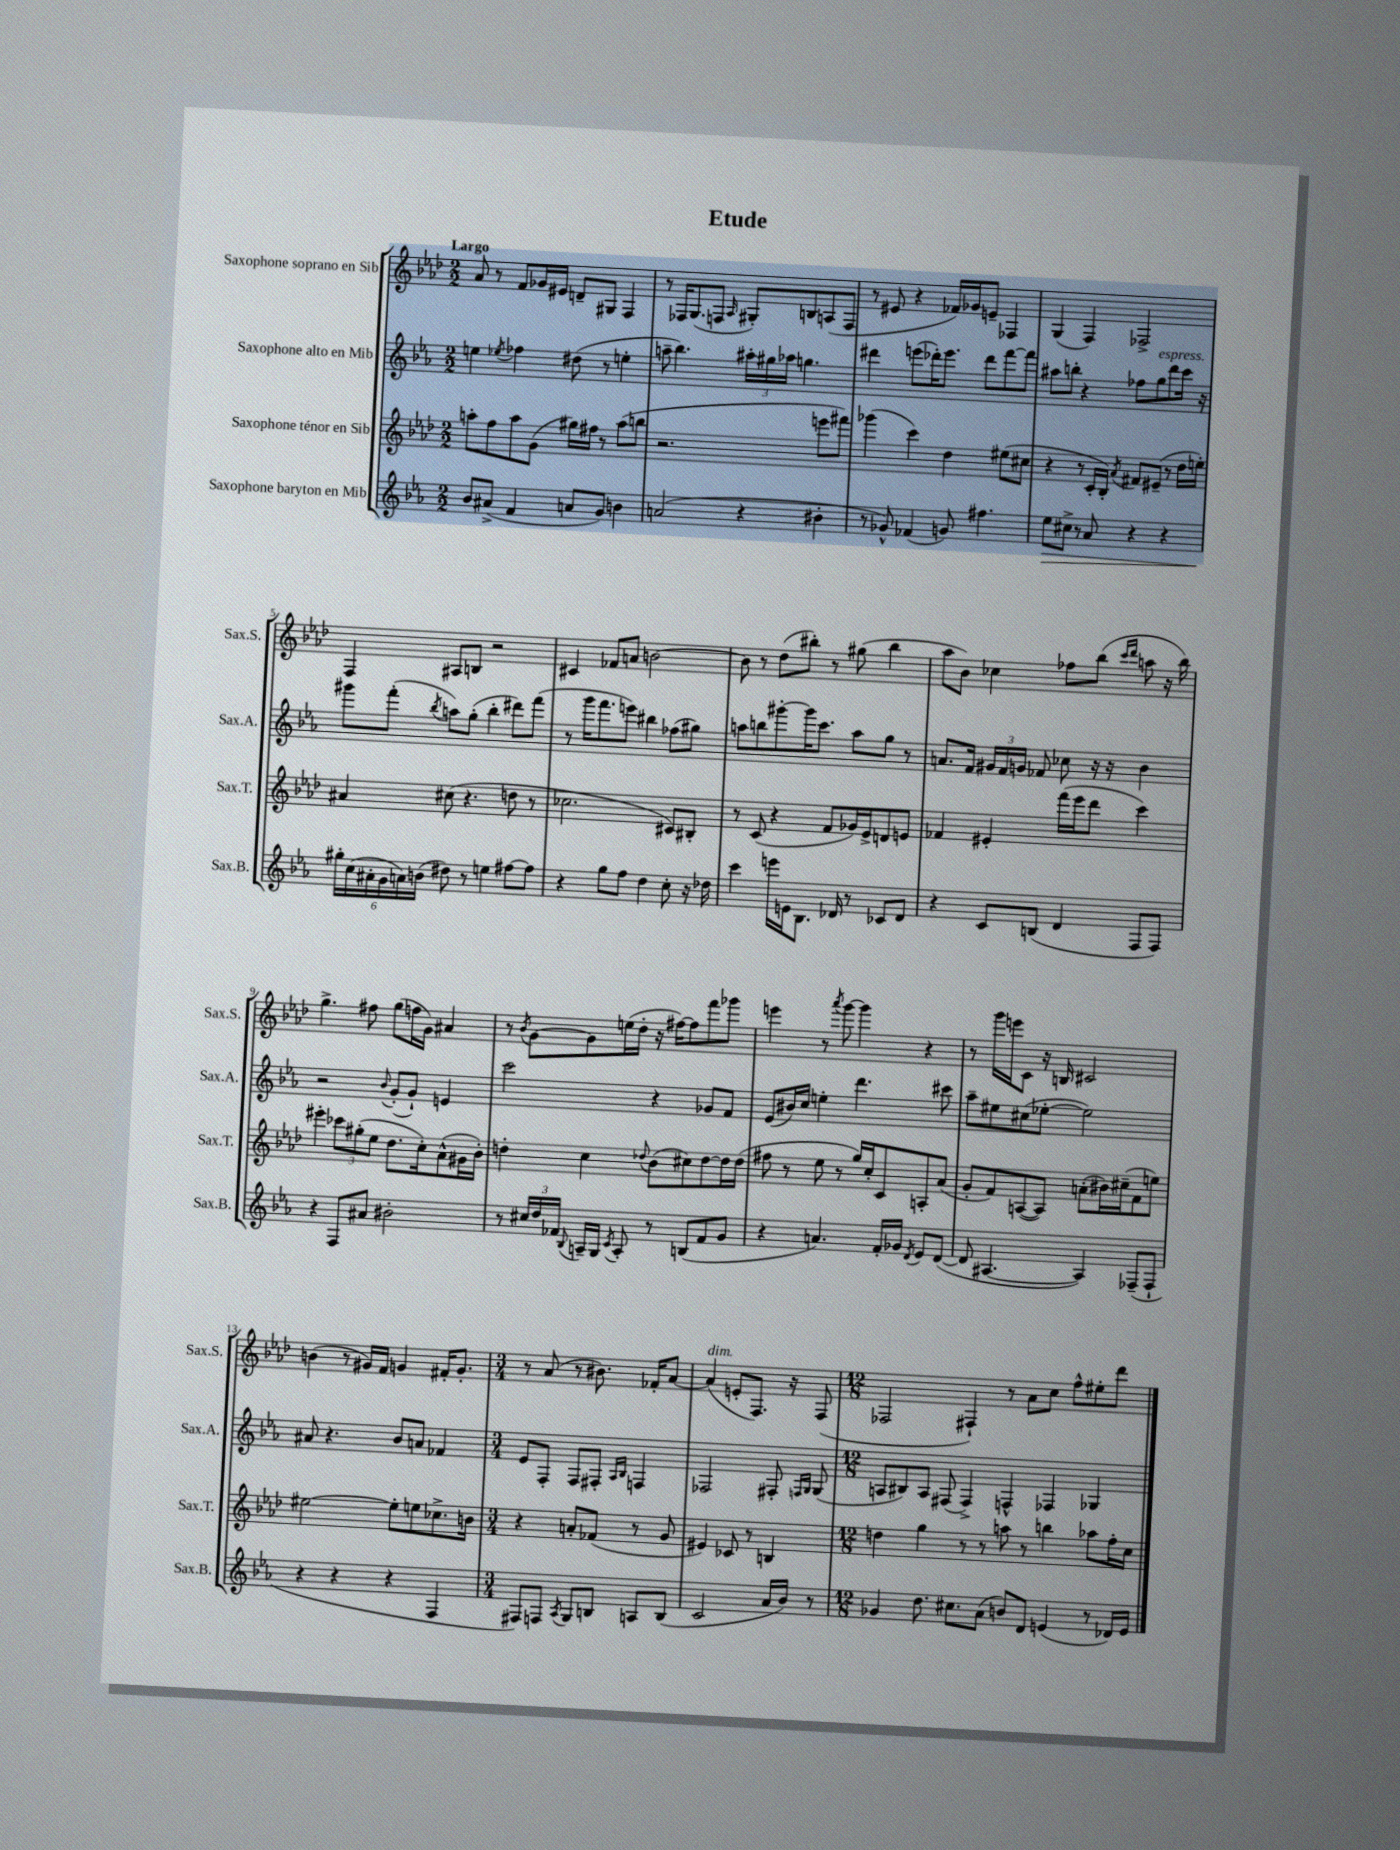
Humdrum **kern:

**kern	**dynam	**kern	**kern	**kern
*part4	*part4	*part3	*part2	*part1
*staff4	*staff4	*staff3	*staff2	*staff1
*I"Saxophone baryton en Mib	*	*I"Saxophone ténor en Sib	*I"Saxophone alto en Mib	*I"Saxophone soprano en Sib
*I'Sax.B.	*	*I'Sax.T.	*I'Sax.A.	*I'Sax.S.
*clefG2	*	*clefG2	*clefG2	*clefG2
*k[b-e-a-]	*	*k[b-e-a-d-]	*k[b-e-a-]	*k[b-e-a-d-]
*M2/2	*	*M2/2	*M2/2	*M2/2
=1	=1	=1	=1	=1
!	!	!	!	!LO:TX:a:B:t=Largo
8b-/L	.	8aan'\L	4een\	8a-/
(8a#X^/J	.	8ff\	.	8r
.	.	.	8qee-X/	.
4f/	.	8aa\	4ff-X\	8f/L
.	.	(8g\J	.	16g-X/L
.	.	.	.	16e#X/JJ
8an/L	.	16gg#X\LL)	(8dd#X\	8dn~/L
.	.	16ff#X\JJ	.	.
8g/J)	.	8r	8r	8G#X/J
4bn\	.	(8aa\L	4een'\	4F/
.	.	8bbn\J	.	.
=2	=2	=2	=2	=2
(2an/	.	2.r	8aan~\	8r
.	.	.	4.bb-\)	16F-X/KL
.	.	.	.	(8.G/
.	.	.	.	8Fn/J
.	.	.	.	16qqA-/
4r	.	.	24aa#X'\LL	8G#X'/L)
.	.	.	24gg#X\	.
.	.	.	24aa-X\JJ	.
.	.	.	4.ggn\	8Bn/
4b#X'\	.	8eeen\L	.	(8An/
.	.	8fff#X\J)	.	8F/J
=3	=3	=3	=3	=3
8r	.	(4ggg-X\	4ddd#X\	8r
8g-X^^/)	.	.	.	8e#X/
(4f-X/	.	4ccc\)	(8eeen\L	4r
.	.	.	16ddd-X'\K)	.
.	.	.	8.eee\J	.
8gn/)	.	4dd-\	.	16f-X/LL)
.	.	.	.	16g-X/J
4.ff#X\	.	.	8ddd-\L	8en~/J
.	.	(8ee#X\L	[8fff\	4F-X/
.	.	8cc#X\J	8fff\J]	.
=4	=4	=4	=4	=4
!	!LO:HP:b	!	!	!
8ee-\L	>	4r	8aa#X\L	(4G/
8cc#X^\J	.	.	8bbn'\J	.
8r	.	8r	4r	4F/)
8a-/	.	16c'/LL	.	.
.	.	16B-'/JJ)	.	.
.	.	8qa-/	.	.
4r	.	8f#X/L	8ff-X\L	2F-X^/
!	!	!	!LO:TX:a:i:t=espress.	!
.	.	(8e#X~/J	8gg\	.
4r	.	8r	8ddd\	.
.	.	16dd-\LL	16ccc\Jk	.
.	.	16een'\JJ)	16r	.
!!LO:LB:g=z
=5	=5	=5	=5	=5
24gg#X'\LL	.	4a#X/	8ggg#X\L	4F/
(24cc\	]	.	.	.
24a#X'\	.	.	.	.
24g\	.	.	(8fff'\J	.
24an\)	.	.	.	.
(24bn\JJ	.	.	.	.
.	.	.	8qbb-/	.
8dd#X\)	.	(8cc#X\	8aan\L)	8A#X/L
8r	.	4.r	(8gg'\J	8Bn/J
4een\	.	.	4bb-'\	2r
[8ff#X\L	.	8ddn\	8ddd#X\L)	.
8ff#\J]	.	8r	(8fff\J	.
=6	=6	=6	=6	=6
4r	.	2.cc-X\	8r	4c#X/
.	.	.	16ggg\KL	.
.	.	.	8.fff\	.
8gg\L	.	.	.	8f-X/L
8ff\J	.	.	8eeen\J)	8an/J
4dd\	.	.	4bb#X\	[2bn\
8cc'\	.	8c#X/L)	(8ff-X\L	.
16r	.	8B#X'/J	8gg#X\J)	.
16dd-X\	.	.	.	.
=7	=7	=7	=7	=7
4ccc\	.	8r	8aan\L	8b\]
.	.	(8c/	8bbn\	8r
16eeen\LL	.	4r	[8ggg#X'\	(8dd-\L
16en\J	.	.	.	.
8.B-\J	.	.	16ggg#\K]	8bb#X'\J)
.	.	.	8.ccc\J	.
.	.	8f/L	.	8r
16d-X/	.	.	.	.
8r	.	16g-X/L)	8aa\L	(8gg#X\
.	.	16e-^/J	.	.
8c-X/L	.	8dn/	8gg\J	4bb#\
8d-/J	.	8en/J	8r	.
=8	=8	=8	=8	=8
4r	.	4f-X/	8.an/L	8aa-\L
.	.	.	.	8b-\J)
.	.	.	16f/Jk	.
8c/L	.	4e#X'/	24g#X/LL	4cc-X\
.	.	.	24f/	.
.	.	.	24gn/JJ	.
(8Bn/J	.	.	8f-X/	.
4d/	.	(16fff\LL	8cc-X\	8ff-X\L
.	.	16eee-\J	.	.
.	.	8ddd-\J	16r	(8bb-\J
.	.	.	16r	.
.	.	.	.	16qqccc/LL
.	.	.	.	16qqddd-/JJ
8F/L	.	4ccc\)	4b-\	8aan\
8F/J)	.	.	.	16r
.	.	.	.	16bb-\)
!!LO:LB:g=z
=9	=9	=9	=9	=9
4r	.	4eee#X'\	2r	4.gg^\
8F/L	.	12ccc-X\L	.	.
.	.	(12gg#X'\	.	.
8a#X/J	.	.	.	8ff#X\
.	.	12ee-\J	.	.
.	.	.	8qqb-/	.
2b#X'\	.	8.dd-\L	(8g'/L	(8gg\L
.	.	.	8g`/J)	16ffn\L
.	.	16cc'\k)	.	16g\JJ)
.	.	(8a-^^\	4en/	4a#X/
.	.	16g#X\L	.	.
.	.	16b-'\JJ)	.	.
=10	=10	=10	=10	=10
8r	.	4ddn'\	2ccc\	8r
.	.	.	.	8qb-/
24cc#X/LL	.	.	.	[8g\L
24dd/	.	.	.	.
24f-X/JJ	.	.	.	.
8qqB-/	.	.	.	.
16An~/LL	.	4cc\	.	8g\]
16G/JJ	.	.	.	.
8qc/	.	.	.	.
8A'/	.	.	.	(16een\L
.	.	.	.	16dd-'\JJ
.	.	8qqdd-X/	.	.
8r	.	(8b-\L	4r	16r
.	.	.	.	[16ff#X\KL)
(8Bn/L	.	8cc#X\)	.	8ff#\]
8f-/	.	[8dd-\	8g-X/L	8fff\
8g/J	.	16dd-\L]	8f/J	8ggg-X\J
.	.	(16dd-\JJ	.	.
=11	=11	=11	=11	=11
4r	.	8ff#X\	(8e-/L	4eeen\
.	.	8r	16b#X/L)	.
.	.	.	16cc/JJ	.
4.an/)	.	8ee-\	4een'\	8r
.	.	.	.	8qaaa-/
.	.	8r	.	[8ggg\
.	.	16gg/LL)	4.ddd\	4ggg\]
.	.	16cc'/J	.	.
16f'/LL	.	8c/	.	.
16g-X/JJ	.	.	.	.
8qd/	.	.	.	.
8e-/L	.	8An'/	.	4r
([8d/J	.	(8a-/J	8ccc#X\	.
=12	=12	=12	=12	=12
8d/]	.	8g'/L	8aa-~\L	8r
[4.A#X/	.	8f/)	8ee#X\	16ggg\LL
.	.	.	.	16eeen\J
.	.	([8An/	(8cc#X\	8c\J
.	.	8A/J])	[8ee-X'\J	16r
.	.	.	.	16Bn/
4A#/])	.	(8an'\L	2ee-\])	2c#X/
.	.	16b#X\L)	.	.
.	.	(16cc#X~\J	.	.
(8F-X~/L	.	8f\	.	.
8F-`/J	.	8een\J)	.	.
!!LO:LB:g=z
=13	=13	=13	=13	=13
4r	.	[2ee#X\	8a#X/	(4bn\
.	.	.	4.r	.
4r	.	.	.	8r
.	.	.	.	16g#X/LL)
.	.	.	.	16f/JJ
4r	.	8ee#'\L]	8b-/L	4gn/
.	.	8een\	8an/J	.
4F/	.	8.cc-X^\	4f-X/	16f#X'/KL
.	.	.	.	8.g'/J
.	.	16bn\Jk	.	.
=14	=14	=14	=14	=14
*M3/4	*	*M3/4	*M3/4	*M3/4
8F#X/L)	.	4r	8e-/L	8r
8Fn/J	.	.	8F'/J	(8a-/
8qA-/	.	.	.	.
8G/L	.	8an'/L	8F/L	8r
8Bn/J	.	(8f-X/J	8F#X'/J	8.b#X\)
.	.	.	16qqA-/LL	.
.	.	.	16qqB-/JJ	.
8An/L	.	8r	4Fn/	.
.	.	.	.	16f-X'/KL
(8B/J	.	8g/	.	[8a-/J
=15	=15	=15	=15	=15
!	!	!	!	!LO:TX:a:i:t=dim.
2c/	.	4e#X/)	2F-X/	(4a-/]
.	.	8c-X/	.	8en'/L
.	.	8r	.	8.F/J)
16a-/LL	.	4Bn/	8F#X'/	.
16b-/JJ)	.	.	.	16r
.	.	.	16qqFn/LL	.
.	.	.	16qqG/JJ	.
8r	.	.	(8G/	(8F/
=16	=16	=16	=16	=16
*M12/8	*	*M12/8	*M12/8	*M12/8
4g-X/	.	4ddn\	8An/L	2F-X/
.	.	.	8B#X/)	.
8.dd\	.	4gg\	8A/J	.
.	.	.	(8F#X/	.
8.cc#X\L	.	.	.	.
.	.	8r	4F#^/)	4F#X`/)
(8a-\J	.	8r	.	.
8bn/L)	.	8aan\	4Fn^^/	8r
8d/J	.	8r	.	8a-\L
(4en/	.	4bbn\	4F-X/	8cc\J
.	.	.	.	8ff^^\L
8r	.	8aa-X\L	4G-X/	8ee#X'\
16d-X/LL)	.	16ff'\L	.	8ddd-\J
16e/JJ	.	16cc\JJ	.	.
==	==	==	==	==
*-	*-	*-	*-	*-
